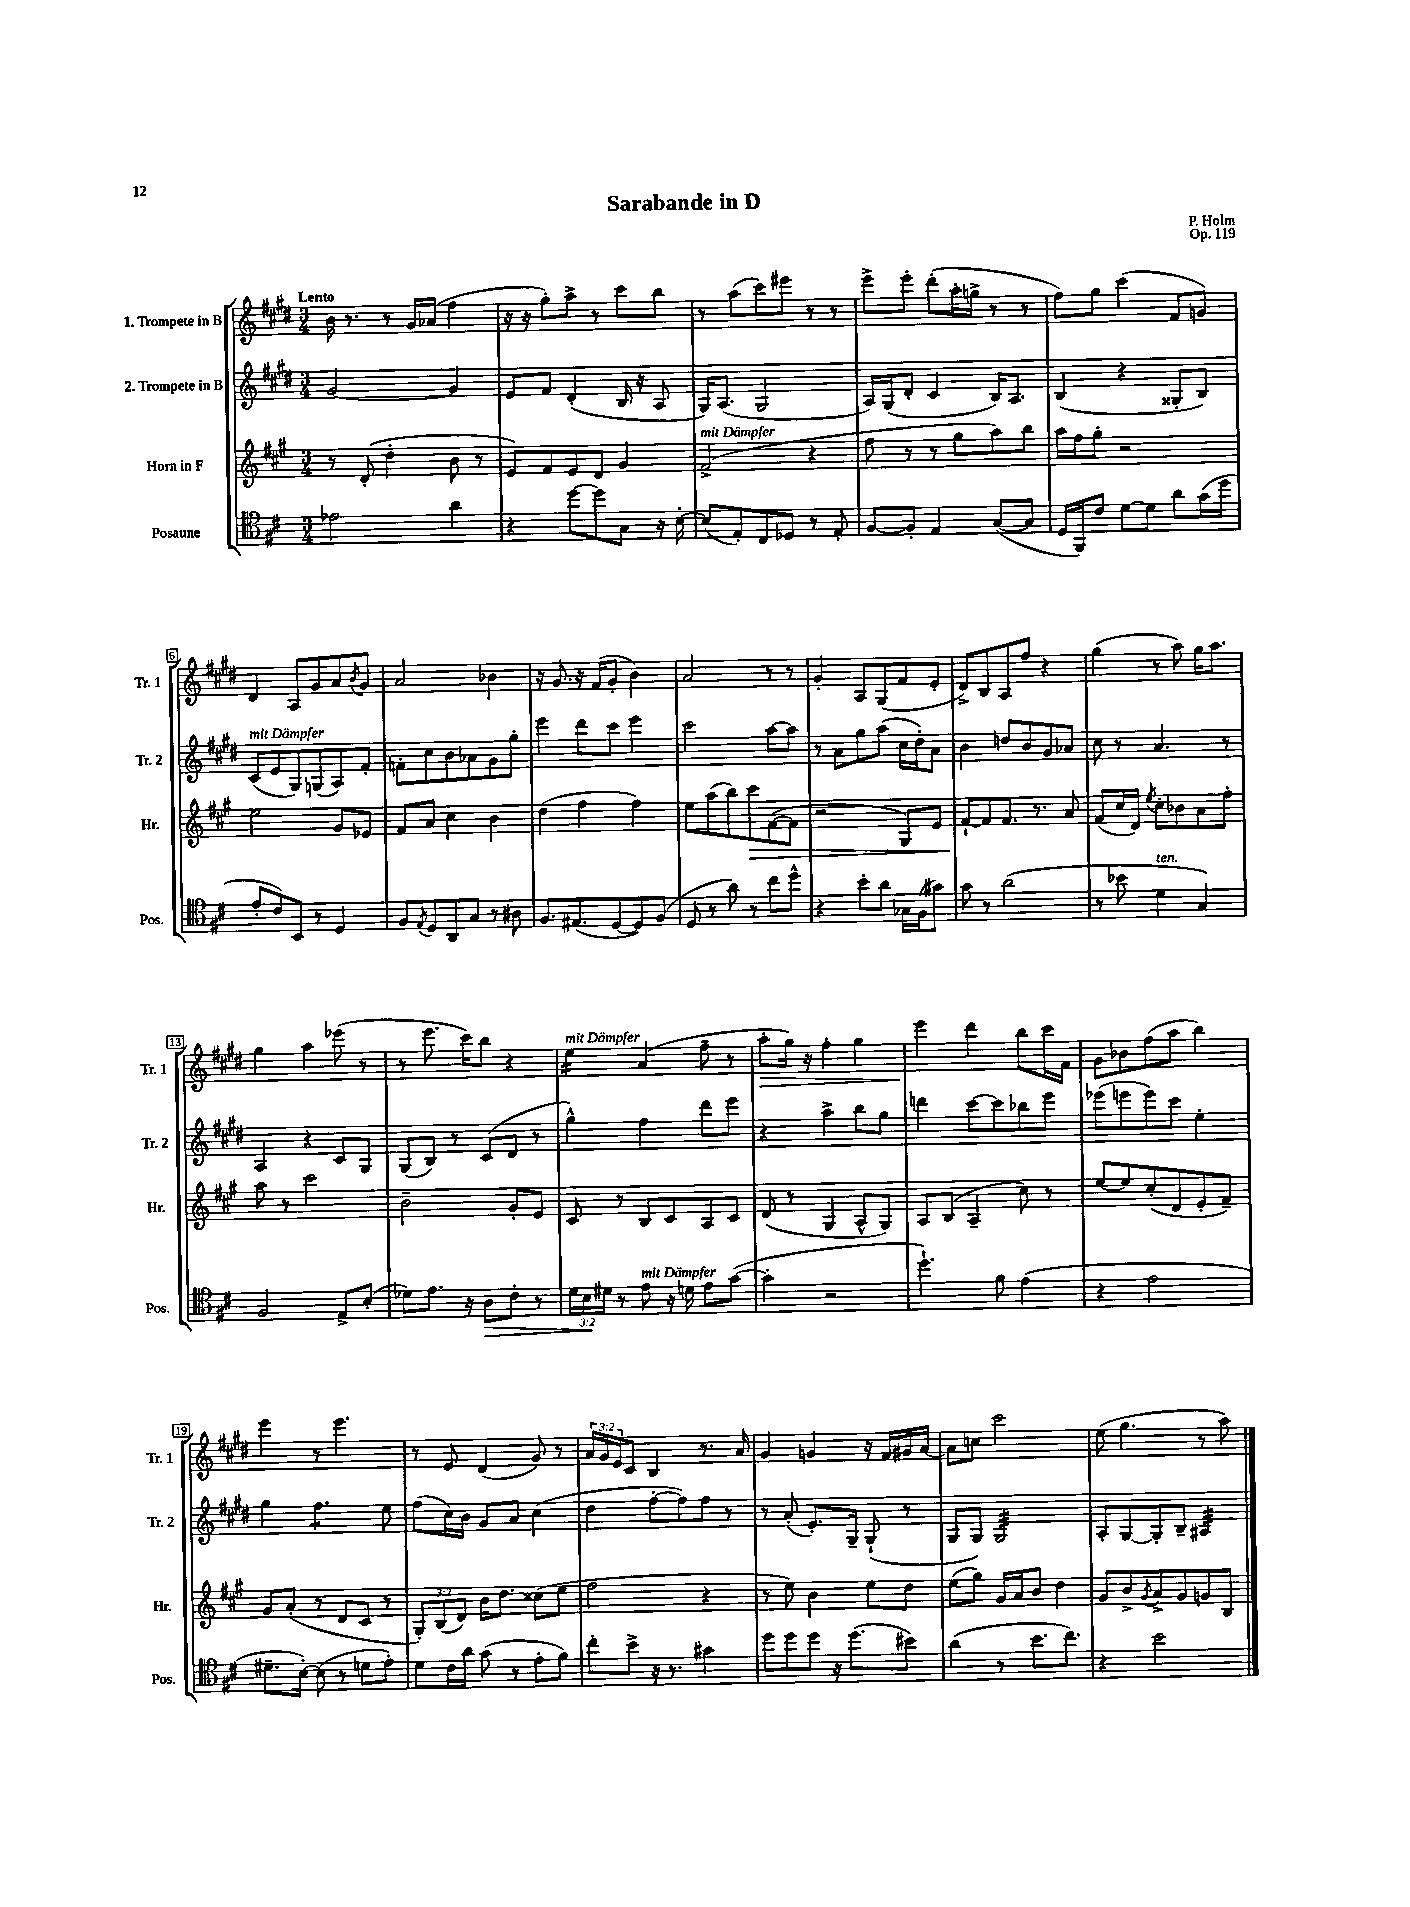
\header { title = "Sarabande in D" composer = "P. Holm" opus = "Op. 119" }
<<
\new StaffGroup <<
\new Staff = "s0" \with { instrumentName = "1. Trompete in B" shortInstrumentName = "Tr. 1" } {
    \clef treble \key e \major \numericTimeSignature \time 3/4 \override Staff.TupletNumber.text = #tuplet-number::calc-fraction-text \tempo "Lento"
    b'16 r8. r8 gis'16 aes'16( fis''4 |
    r16 r16 gis''8-.) a''8-> r8 cis'''8 b''8 |
    r8 a''8( cis'''8) eis'''8 r8 r8 |
    e'''8-> e'''8-. dis'''8-.( a''16-. g''16-> r8 r8 |
    fis''8) gis''8 cis'''4( fis'8 g'8) |
    dis'4 a8 gis'8 a'8 \acciaccatura { b'8 } gis'8 |
    a'2 bes'4 |
    r16 gis'8. r16 fis'16( gis'8-. b'4) |
    a'2 r8 r8 |
    gis'4-. a8 gis8( fis'8 e'8-. |
    dis'8->) b8 a8 fis''8 r4 |
    gis''4( r8 a''8) gis''16 a''8. |
    gis''4 a''4 ees'''8( r8 |
    r8 e'''8. cis'''16) b''8 r4 |
    e''4:16^\markup { \italic "mit Dämpfer" } a'4( fis''8-- r8 |
    a''8-.\> gis''16) r16 fis''4-. gis''4 |
    e'''4\! dis'''4 b''8 cis'''16 fis'16 |
    gis'8 bes'8 fis''8( a''8 b''4) |
    e'''4 r8 e'''4. |
    r8 e'8 dis'4( gis'8) r8 |
    \tuplet 3/2 { a'16 gis'16 e'16 } cis'8 b4 r8. a'16 |
    gis'4 g'4 r16 fis'16 gis'16 a'16~ |
    a'8 c''8 cis'''2 |
    e''8( gis''4. r8 a''8) \bar "|." |
}
\new Staff = "s1" \with { instrumentName = "2. Trompete in B" shortInstrumentName = "Tr. 2" } {
    \clef treble \key e \major \numericTimeSignature \time 3/4
    gis'2~ gis'4 |
    e'8 fis'8 dis'4-.( b16 r16 a8 |
    gis16) a8.( gis2 |
    a16) gis16( dis'8-. cis'4 b16) a8. |
    b4( r4 gisis8-. b8) |
    cis'8^\markup { \italic "mit Dämpfer" }( e'8 gis8) g8( a8) fis'8-. |
    f'8-. cis''8 b'8 aes'8 gis'8 gis''8-. |
    e'''4 dis'''8 cis'''8 e'''4 |
    cis'''2 a''8~ a''8 |
    r8 a'8 gis''8 a''8( cis''16 dis''16-.) a'8 |
    b'4 d''8 b'8 gis'8 aes'8 |
    cis''8 r8 a'4. r8 |
    a4 r4 cis'8 gis8 |
    gis8( b8) r8 cis'8( dis'8 r8 |
    gis''4-^) fis''4 dis'''8 e'''8 |
    r4 a''4-> b''8 gis''8 |
    d'''4 cis'''8~ cis'''8 bes''8 e'''8 |
    ees'''8( e'''8 e'''8) cis'''8 e''4-. |
    gis''4 fis''4.:8 e''8 |
    fis''8( cis''16) b'16 gis'8 a'8 cis''4( |
    dis''4 fis''8~-. fis''8) fis''8 r8 |
    r8 a'8-.( e'8.-.) gis16-- gis8-!( r8 |
    gis8 gis8) gis2:32 |
    a8-. gis8~ gis8-. b8-- ais4:32 \bar "|." |
}
\new Staff = "s2" \with { instrumentName = "Horn in F" shortInstrumentName = "Hr." } {
    \clef treble \key a \major \numericTimeSignature \time 3/4 \override Staff.TupletNumber.text = #tuplet-number::calc-fraction-text
    r8 d'8-.( d''4-. b'8 r8 |
    e'8) fis'8 e'8 d'8 gis'4 |
    fis'2->^\markup { \italic "mit Dämpfer" }( r4 |
    fis''8 r8 r8 gis''8 a''8) b''8 |
    a''16 fis''16 gis''8-. r2 |
    e''2 gis'8 ees'8 |
    fis'8 a'8 cis''4 b'4 |
    d''4( fis''4 fis''4) |
    e''8 a''8( b''8) cis'''8\> fis'8~( fis'8 |
    r2 gis8) e'8 |
    fis'8~-!\! fis'8 fis'8. r8. a'8 |
    fis'8( cis''16 d'16) \acciaccatura { e''8 } cis''8-. bes'8 a'8 fis''8-. |
    a''8 r8 cis'''2 |
    b'2-- gis'8-. e'8 |
    cis'8 r8 b8 cis'8 a8 cis'8 |
    d'8( r8 gis4 a8-^ gis8) |
    a8 b8( a4-- cis''8) r8 |
    e''8~ e''8 cis''8-.( d'8 e'8-. fis'8--) |
    gis'8 a'8-.( r8 d'8 cis'8 r8 |
    \tuplet 3/2 { gis8-.) b8( d'8) } b'16 d''8. cisis''8( e''8 |
    fis''2 r4 |
    r8 e''8) b'4 e''8 d''8 |
    e''8( gis''8) gis'16 a'16 b'8 d''4 |
    gis'8 b'8-> \acciaccatura { gis'8 } a'8-> gis'8 g'8 b8 \bar "|." |
}
\new Staff = "s3" \with { instrumentName = "Posaune" shortInstrumentName = "Pos." } {
    \clef tenor \key d \major \numericTimeSignature \time 3/4 \override Staff.TupletNumber.text = #tuplet-number::calc-fraction-text
    ees'2 a'4 |
    r4 d''8~ d''8 g8 r16 b16~-. |
    b8( e8-.) cis8 des8 r8 e8-. |
    fis8~ fis8-. e4 g8~( g8 |
    d16 fis,16) cis'8 d'8~ d'8 a'8 g'16( d''16 |
    e'8-. cis'8) b,8 r8 d4 |
    fis8 \acciaccatura { e8 } d8 a,8 g8 r8 ais8 |
    fis8. eis8.( d8~ d8) fis8( |
    d8 r8 a'8) r8 cis''8 d''8-^ |
    r4 b'8-. a'8 ges16 fis16( gis'8) |
    g'8 r8 a'2( |
    r8 bes'8 d'4^\markup { \italic "ten." } g4) |
    fis2 e8-> b8-.( |
    des'8) e'8. r16 a8\> cis'8-. r8 |
    \tuplet 3/2 { d'16 b16\! dis'16 } r8 e'8^\markup { \italic "mit Dämpfer" } r16 d'16 e'8 g'8~( |
    g'4-. r2 |
    d''4.-!) fis'8 e'4( |
    r4 e'2 |
    dis'8.-- b16~-.) b8( r8 d'8 e'8-.) |
    d'8 cis'16 a'16 g'8( r8 e'8-. fis'8) |
    cis''8-. b'8-> r16 r8. gis'4 |
    d''8 d''8 d''8 r16 d''8.( bis'8) |
    a'4( r8 b'8. cis''8.) |
    r4 b'2 \bar "|." |
}
>>
>>
\layout { \context { \Score \override BarNumber.stencil = #(make-stencil-boxer 0.1 0.3 ly:text-interface::print) } }
